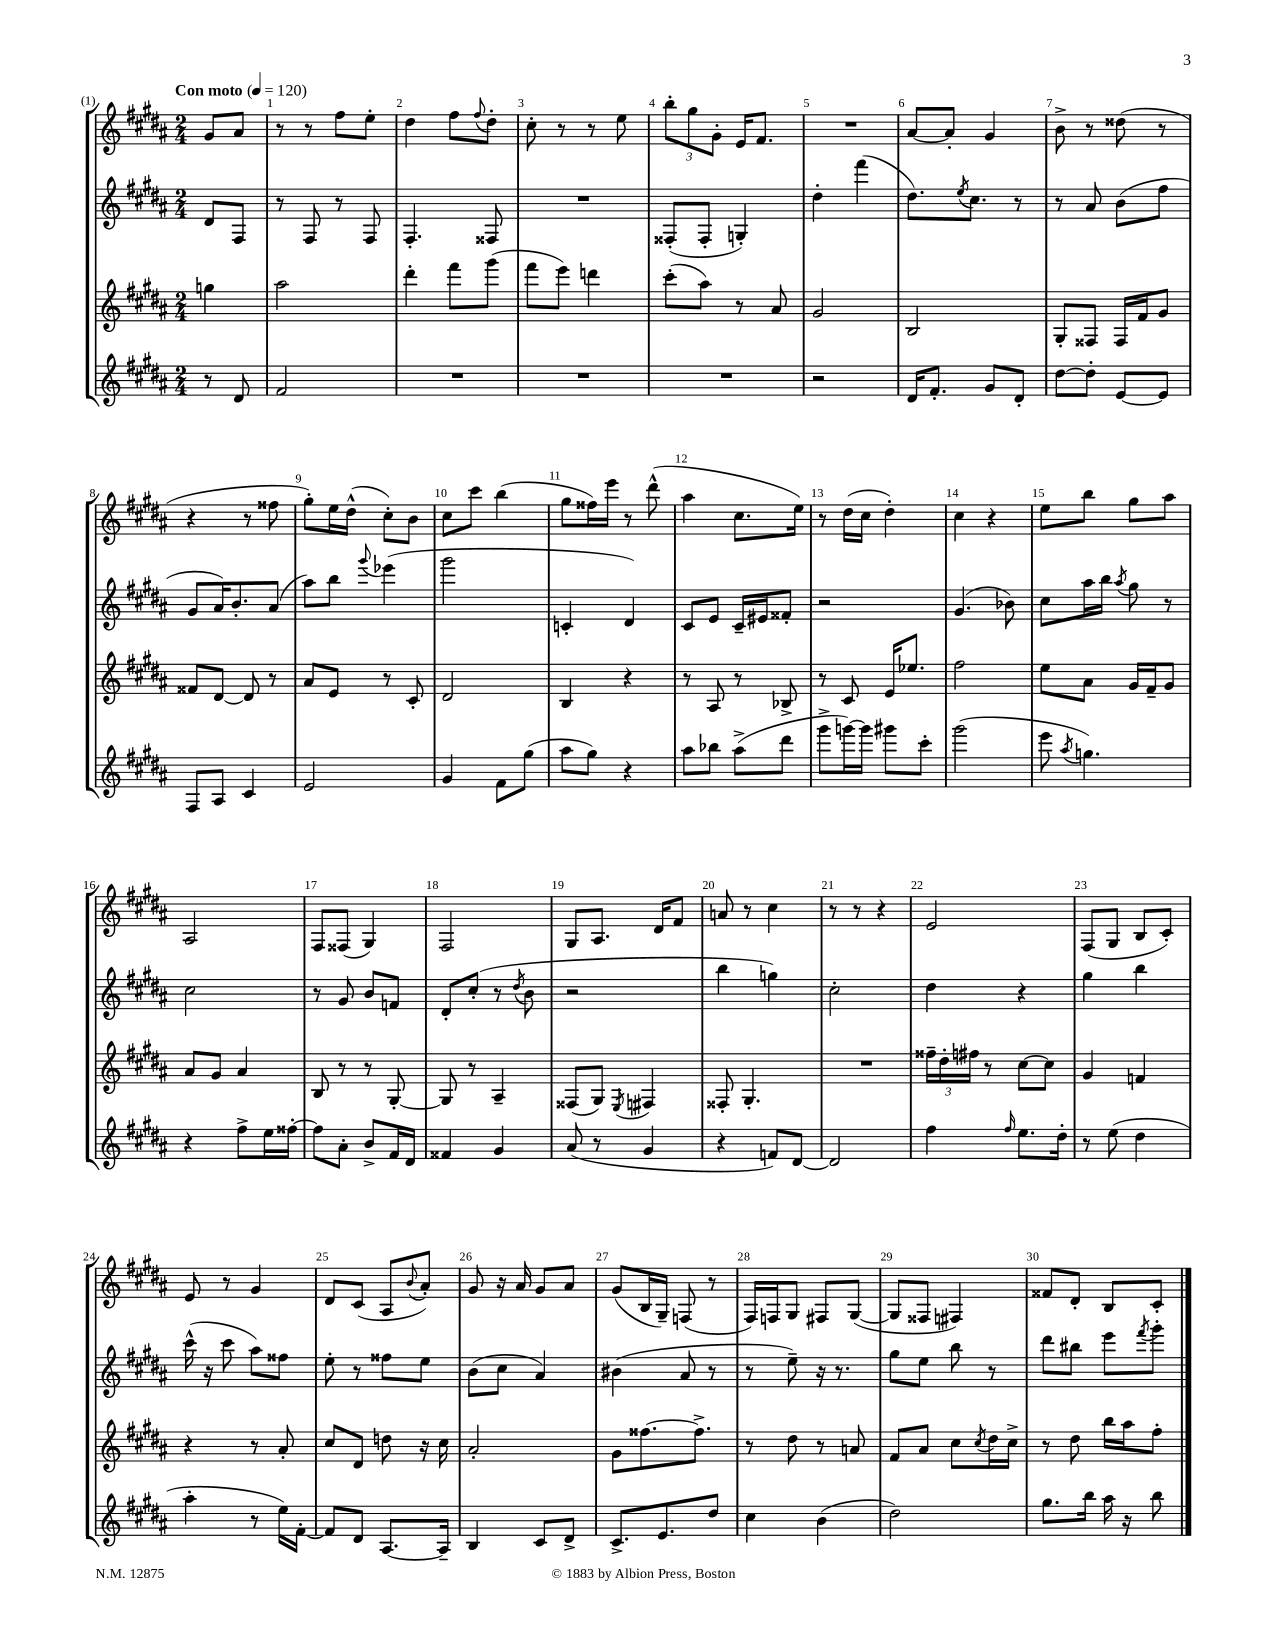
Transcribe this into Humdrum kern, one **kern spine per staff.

**kern	**kern	**kern	**kern
*staff4	*staff3	*staff2	*staff1
*clefG2	*clefG2	*clefG2	*clefG2
*k[f#c#g#d#a#]	*k[f#c#g#d#a#]	*k[f#c#g#d#a#]	*k[f#c#g#d#a#]
*M2/4	*M2/4	*M2/4	*M2/4
*MM120	*MM120	*MM120	*MM120
8r	4gg\	8d#/L	8g#/L
8d#/	.	8F#/J	8a#/J
=	=	=	=
2f#/	2aa#\	8r	8r
.	.	8F#/	8r
.	.	8r	8ff#\L
.	.	8F#/	8ee'\J
=	=	=	=
2r	4ddd#'\	4.F#'/	4dd#\
.	8fff#\L	.	8ff#\L
.	.	.	8qqff#/
.	(8ggg#\J	8F##/	8dd#'\J
=	=	=	=
2r	8fff#\L	2r	8cc#'\
.	8eee\J)	.	8r
.	4ddd\	.	8r
.	.	.	8ee\
=	=	=	=
2r	(8ccc#'\L	(8F##'/L	12bb'\L
.	.	.	12gg#\
.	8aa#\J)	8F##'/J	.
.	.	.	12g#'\J
.	8r	4G'/)	16e/LK
.	.	.	8.f#/J
.	8a#/	.	.
=	=	=	=
2r	2g#/	4dd#'\	2r
.	.	(4fff#\	.
=	=	=	=
16d#/LK	2B/	8.dd#\L)	[8a#/L
8.f#'/J	.	.	.
.	.	.	8a#'/]J
.	.	8qee/	.
.	.	8.cc#\J	.
8g#/L	.	.	4g#/
8d#'/J	.	8r	.
=	=	=	=
[8dd#\L	8G#'/L	8r	8b^\
8dd#'\]J	8F##/J	8a#/	8r
[8e/L	16F##/LL	(8b\L	(8dd##\
.	16f#/J	.	.
8e/]J	8g#/J	8ff#\J	8r
=	=	=	=
8F#/L	8f##/L	8g#/L	4r
8A#/J	[8d#/J	16a#/K)	.
.	.	8.b'/	.
4c#/	8d#/]	.	8r
.	8r	(8a#/J	8ff##\
=	=	=	=
2e/	8a#/L	8aa#\L)	8gg#'\L)
.	8e/J	8bb\J	16ee\L
.	.	.	(16dd#^^\JJ
.	.	8qqggg#/	.
.	8r	(4eee-\	8cc#'\L)
.	8c#'/	.	8b\J
=	=	=	=
4g#/	2d#/	2ggg#\	8cc#\L
.	.	.	8ccc#\J
8f#\L	.	.	(4bb\
(8gg#\J	.	.	.
=	=	=	=
8aa#\L	4B/	4c'/	8gg#\L
8gg#\J)	.	.	16ff##\L)
.	.	.	16eee\JJ
4r	4r	4d#/)	8r
.	.	.	(8ddd#^^\
=	=	=	=
8aa#\L	8r	8c#/L	4aa#\
8bb-\J	8A#/	8e/J	.
(8aa#^\L	8r	16c#~/LL	8.cc#\L
.	.	16e#/J	.
8ddd#\J	8B-^/	8f##'/J	.
.	.	.	16ee\Jk)
=	=	=	=
8ggg#^\L	8r	2r	8r
[16ggg\L)	8c#/	.	(16dd#\LL
16ggg\]JJ	.	.	16cc#\JJ
8ggg#\L	16e/LK	.	4dd#'\)
.	8.ee-/J	.	.
8ccc#'\J	.	.	.
=	=	=	=
(2ggg#\	2ff#\	(4.g#/	4cc#\
.	.	.	4r
.	.	8b-\)	.
=	=	=	=
8eee\	8ee\L	8cc#\L	8ee\L
8qaa#/	.	.	.
4.gg\)	8a#\J	16aa#\L	8bb\J
.	.	16bb\JJ	.
.	.	8qaa#/	.
.	16g#/LL	8gg#\	8gg#\L
.	16f#~/J	.	.
.	8g#/J	8r	8aa#\J
=	=	=	=
4r	8a#/L	2cc#\	2A#/
.	8g#/J	.	.
8ff#^\L	4a#/	.	.
16ee\L	.	.	.
[16ff##'\JJ	.	.	.
=	=	=	=
8ff##\]L	8B/	8r	8F#/L
8a#'\J	8r	8g#/	(8F##/J
8b^/L	8r	8b/L	4G#/)
16f#/L	[8G#'/	8f/J	.
16d#/JJ	.	.	.
=	=	=	=
4f##/	8G#/]	8d#'/L	2F#/
.	8r	(8cc#'/J	.
4g#/	4A#~/	8r	.
.	.	8qdd#/	.
.	.	8b\	.
=	=	=	=
(8a#/	(8F##/L	2r	8G#/L
8r	8G#/J)	.	8.A#/J
.	8qE/	.	.
4g#/	4F#/	.	.
.	.	.	16d#/LK
.	.	.	8f#/J
=	=	=	=
4r	8F##'/	4bb\	8a/
.	4.G#'/	.	8r
8f/L)	.	4gg\)	4cc#\
[8d#/J	.	.	.
=	=	=	=
2d#/]	2r	2cc#'\	8r
.	.	.	8r
.	.	.	4r
=	=	=	=
4ff#\	24ff##~\LL	4dd#\	2e/
.	24dd#'\	.	.
.	24ff#\JJ	.	.
.	8r	.	.
16qqff#/	.	.	.
8.ee\L	[8cc#\L	4r	.
.	8cc#\]J	.	.
16dd#'\Jk	.	.	.
=	=	=	=
8r	4g#/	4gg#\	(8F#/L
(8ee\	.	.	8G#/J
4dd#\	4f/	4bb\	8B/L
.	.	.	8c#'/J)
=	=	=	=
4aa#'\	4r	(16ccc#^^\	8e/
.	.	16r	.
.	.	8ccc#\	8r
8r	8r	8aa#\L)	4g#/
16ee\LL)	8a#'/	8ff##\J	.
[16f#'\JJ	.	.	.
=	=	=	=
8f#/]L	8cc#/L	8ee'\	8d#/L
8d#/J	8d#/J	8r	(8c#/J
[8.A#/L	8dd\	8ff##\L	8A#/L
.	.	.	8qqb/
.	16r	8ee\J	8a#'/J)
16A#~/]Jk	16cc#\	.	.
=	=	=	=
4B/	2a#'/	(8b\L	8g#/
.	.	8cc#\J	16r
.	.	.	16a#/
8c#/L	.	4a#/)	8g#/L
8d#^/J	.	.	8a#/J
=	=	=	=
8.c#^/L	8g#\L	(4b#\	(8g#/L
.	[8.ff##\	.	16B/L
8.e/	.	.	16G#~/JJ)
.	.	8a#/	(8F/
.	8.ff##^\]J	.	.
8dd#/J	.	8r	8r
=	=	=	=
4cc#\	8r	8r	16F#/LL)
.	.	.	16F/J
.	8dd#\	8ee~\)	8G#/J
(4b\	8r	16r	8F#/L
.	.	8.r	.
.	8a/	.	([8G#/J
=	=	=	=
2dd#\)	8f#/L	8gg#\L	8G#/]L
.	8a#/J	8ee\J	8F##/J
.	8cc#\L	8bb\	4F#/)
.	8qcc#/	.	.
.	16dd#\L	8r	.
.	16cc#^\JJ	.	.
=	=	=	=
8.gg#\L	8r	8ddd#\L	8f##/L
.	8dd#\	8bb#\J	8d#'/J
16bb\Jk	.	.	.
16aa#\	16bb\LL	8eee\L	8B/L
16r	16aa#\J	.	.
.	.	8qfff#/	.
8bb\	8ff#'\J	8ggg#'\J	8c#'/J
==	==	==	==
*-	*-	*-	*-
